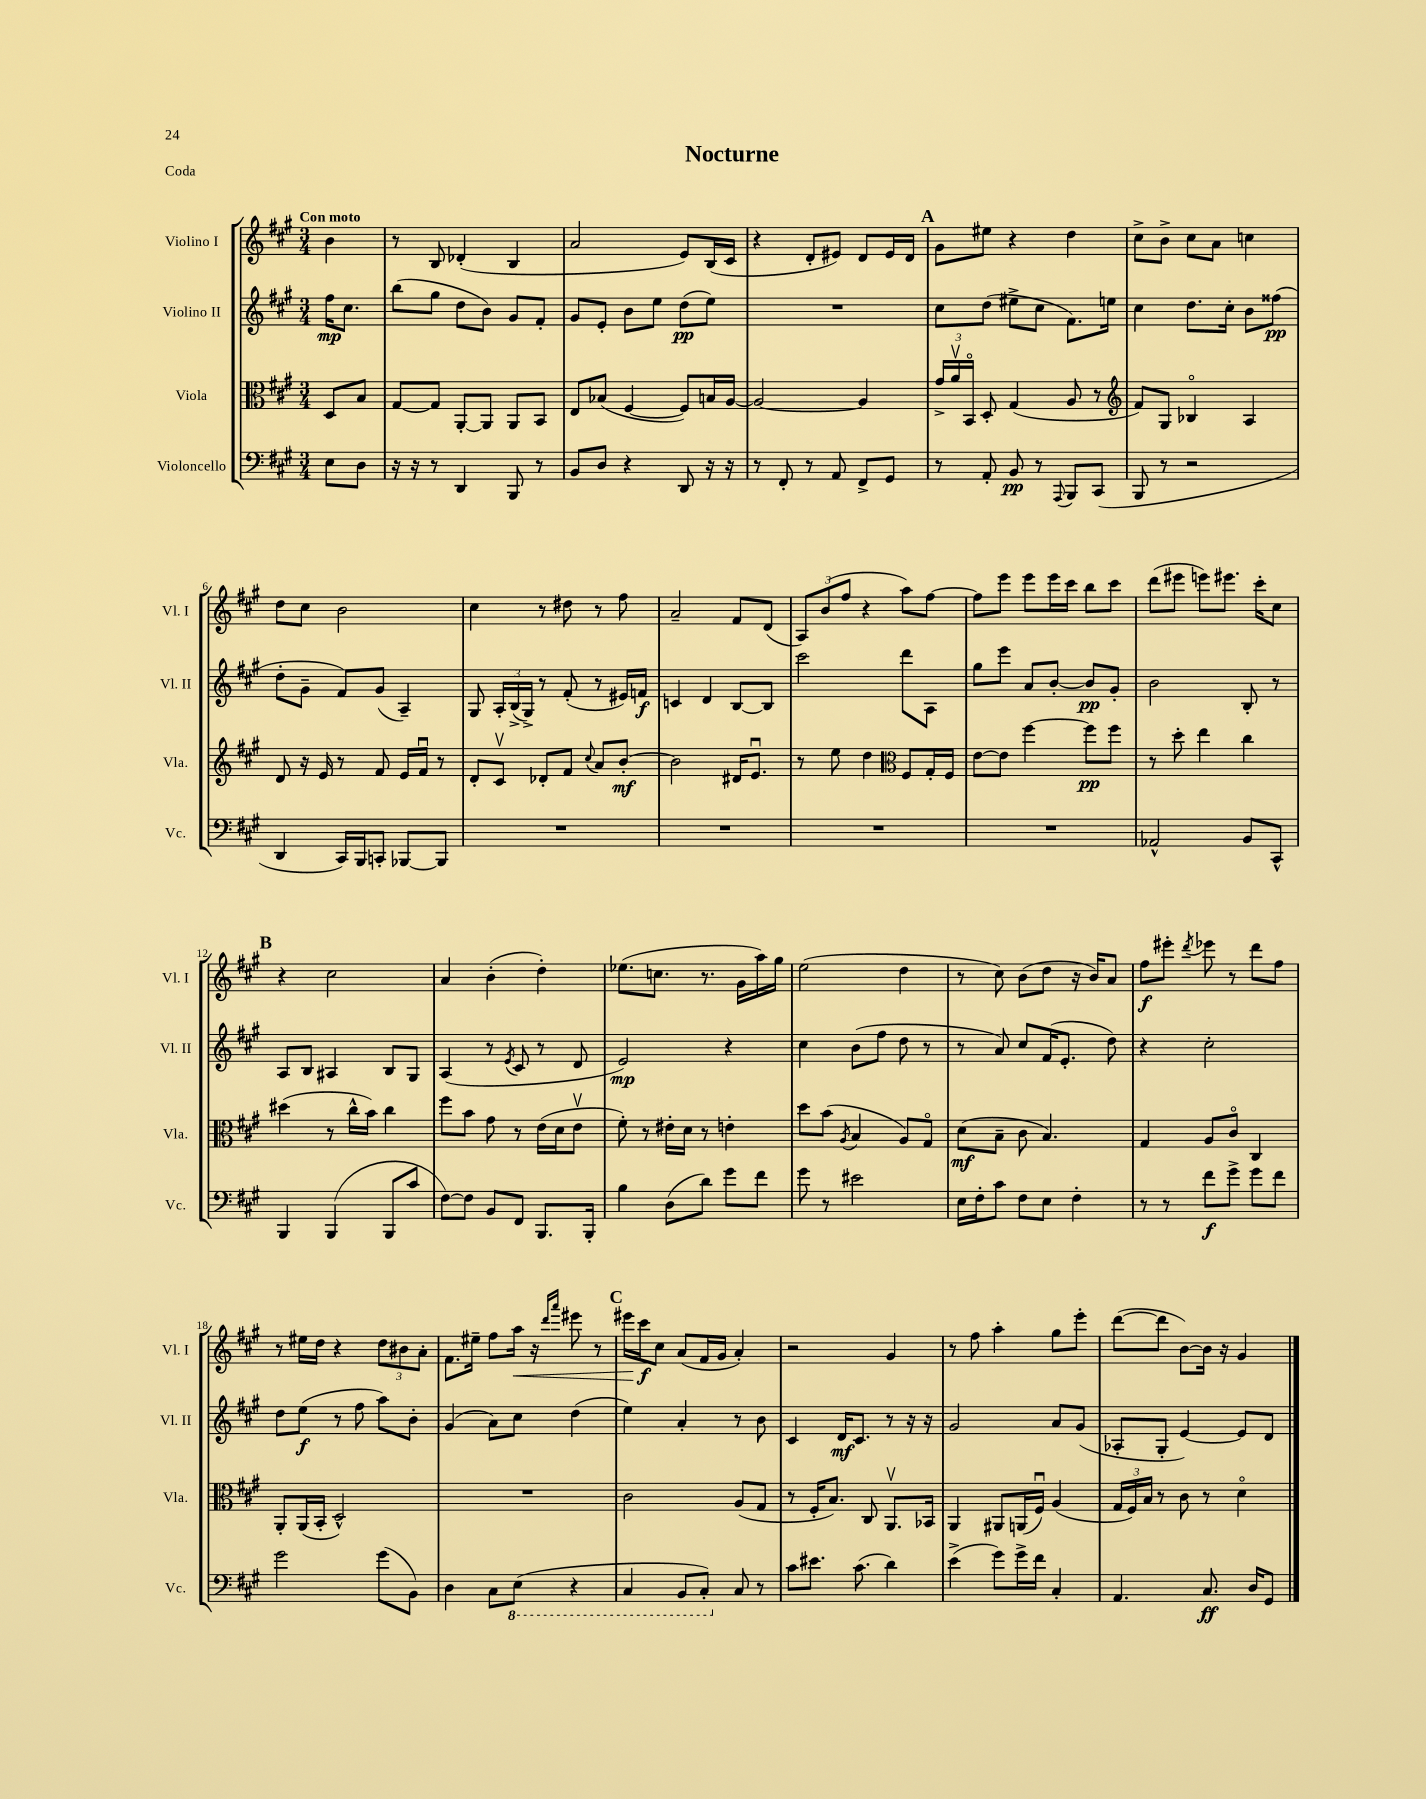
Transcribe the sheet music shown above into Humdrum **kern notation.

**kern	**dynam	**kern	**dynam	**kern	**dynam	**kern	**dynam
*part4	*part4	*part3	*part3	*part2	*part2	*part1	*part1
*staff4	*staff4	*staff3	*staff3	*staff2	*staff2	*staff1	*staff1
*I"Violoncello	*	*I"Viola	*	*I"Violino II	*	*I"Violino I	*
*I'Vc.	*	*I'Vla.	*	*I'Vl. II	*	*I'Vl. I	*
*clefF4	*	*clefC3	*	*clefG2	*	*clefG2	*
*k[f#c#g#]	*	*k[f#c#g#]	*	*k[f#c#g#]	*	*k[f#c#g#]	*
*M3/4	*	*M3/4	*	*M3/4	*	*M3/4	*
=	=	=	=	=	=	=	=
!	!	!	!	!	!	!LO:TX:a:B:t=Con moto	!
8E\L	.	8D/L	.	16ff#\KL	mp	4b\	.
.	.	.	.	8.cc#\J	.	.	.
8D\J	.	8B/J	.	.	.	.	.
=1	=1	=1	=1	=1	=1	=1	=1
16r	.	[8G#/L	.	(8bb\L	.	8r	.
16r	.	.	.	.	.	.	.
8r	.	8G#/J]	.	8gg#\J	.	8B/	.
4DD/	.	[8AA'/L	.	8dd\L	.	(4d-X'/	.
.	.	8AA/J]	.	8b\J)	.	.	.
8BBB/	.	8AA/L	.	8g#/L	.	4B/	.
8r	.	8BB/J	.	8f#'/J	.	.	.
=2	=2	=2	=2	=2	=2	=2	=2
8BB/L	.	8E/L	.	8g#/L	.	2a/	.
8D/J	.	(8B-X/J	.	8e'/J	.	.	.
4r	.	[4F#/	.	8b\L	.	.	.
.	.	.	.	8ee\J	.	.	.
8DD/	.	8F#/L])	.	(8dd\L	pp	8e/L)	.
16r	.	16Bn/L	.	8ee\J)	.	(16B/L	.
16r	.	[16A/JJ	.	.	.	16c#/JJ	.
=3	=3	=3	=3	=3	=3	=3	=3
8r	.	2A/_	.	2.r	.	4r	.
8FF#'/	.	.	.	.	.	.	.
8r	.	.	.	.	.	8d'/L	.
8AA/	.	.	.	.	.	8e#X/J)	.
8FF#^/L	.	4A/]	.	.	.	8d/L	.
8GG#/J	.	.	.	.	.	16e#/L	.
.	.	.	.	.	.	16d/JJ	.
!!LO:REH:place=s1:t=A
=4	=4	=4	=4	=4	=4	=4	=4
8r	.	24g#^/LL	.	8cc#\L	.	8g#\L	.
.	.	24av/	.	.	.	.	.
.	.	24BB/JJ	.	.	.	.	.
8AA'/	.	8D'/	.	(8dd\J	.	8ee#X\J	.
8BB/	pp	(4G#/	.	8ee#X^\L	.	4r	.
8r	.	.	.	8cc#\J	.	.	.
8qqAAA/	.	.	.	.	.	.	.
8BBB/L	.	8A/	.	8.f#\L)	.	4dd\	.
(8CC#/J	.	8r	.	.	.	.	.
.	.	.	.	16een\Jk	.	.	.
=5	=5	=5	=5	=5	=5	=5	=5
*	*	*clefG2	*	*	*	*	*
8BBB/	.	8f#/L)	.	4cc#\	.	8cc#^\L	.
8r	.	8G#/J	.	.	.	8b^\J	.
2r	.	4B-X/	.	8.dd\L	.	8cc#\L	.
.	.	.	.	.	.	8a\J	.
.	.	.	.	16cc#'\Jk	.	.	.
.	.	4A/	.	8b\L	.	4ccn\	.
.	.	.	.	(8ff##X\J	pp	.	.
!!LO:LB:g=z
=6	=6	=6	=6	=6	=6	=6	=6
4DD/	.	8d/	.	8dd'\L	.	8dd\L	.
.	.	16r	.	8g#~\J	.	8cc#\J	.
.	.	16e/	.	.	.	.	.
16CC#/LL)	.	8r	.	8f#/L)	.	2b\	.
16BBB/J	.	.	.	.	.	.	.
8CCn'/J	.	8f#/	.	(8g#/J	.	.	.
[8BBB-X/L	.	16e/LL	.	4A~/)	.	.	.
.	.	16f#u/JJ	.	.	.	.	.
8BBB-/J]	.	8r	.	.	.	.	.
=7	=7	=7	=7	=7	=7	=7	=7
2.r	.	8d'/L	.	8G#/	.	4cc#\	.
.	.	8c#v/J	.	24A'/LL	.	.	.
.	.	.	.	(24B^/	.	.	.
.	.	.	.	24G#^/JJ)	.	.	.
.	.	8d-X'/L	.	8r	.	8r	.
.	.	8f#/J	.	(8f#'/	.	8dd#X\	.
.	.	8qqcc#/	.	.	.	.	.
.	.	8a/L	.	8r	.	8r	.
.	.	[8b'/J	mf	16e#X/LL)	.	8ff#\	.
.	.	.	.	16fn/JJ	f	.	.
=8	=8	=8	=8	=8	=8	=8	=8
2.r	.	2b\]	.	4cn/	.	2a~/	.
.	.	.	.	4d/	.	.	.
.	.	16d#X/KL	.	[8B/L	.	8f#/L	.
.	.	8.eu/J	.	.	.	.	.
.	.	.	.	8B/J]	.	(8d/J	.
=9	=9	=9	=9	=9	=9	=9	=9
2.r	.	8r	.	2ccc#\	.	12A/L)	.
.	.	.	.	.	.	(12b/	.
.	.	8ee\	.	.	.	.	.
.	.	.	.	.	.	12ff#/J	.
.	.	4dd\	.	.	.	4r	.
*	*	*clefC3	*	*	*	*	*
.	.	8F#/L	.	8ddd\L	.	8aa\L)	.
.	.	16G#'/L	.	8A\J	.	[8ff#\J	.
.	.	16F#/JJ	.	.	.	.	.
=10	=10	=10	=10	=10	=10	=10	=10
2.r	.	[8e\L	.	8gg#\L	.	8ff#\L]	.
.	.	8e\J]	.	8eee\J	.	8eee\J	.
.	.	[4ff#\	.	8a/L	.	8eee\L	.
.	.	.	.	[8b'/J	.	16eee\L	.
.	.	.	.	.	.	16ccc#\JJ	.
.	.	8ff#\L]	pp	8b/L]	pp	8bb\L	.
.	.	8ff#\J	.	8g#'/J	.	8ccc#\J	.
=11	=11	=11	=11	=11	=11	=11	=11
2AA-X^^/	.	8r	.	2b\	.	(8ddd\L	.
.	.	8dd'\	.	.	.	8eee#X\J	.
.	.	4ee\	.	.	.	8eeen\L)	.
.	.	.	.	.	.	8.eee#X\J	.
8BB/L	.	4cc#\	.	8B'/	.	.	.
.	.	.	.	.	.	16ccc#'\KL	.
8CC#^^/J	.	.	.	8r	.	8cc#\J	.
!!LO:LB:g=z
!!LO:REH:place=s1:t=B
=12	=12	=12	=12	=12	=12	=12	=12
4BBB/	.	(4dd#X\	.	8A/L	.	4r	.
.	.	.	.	8B/J	.	.	.
(4BBB/	.	8r	.	4A#X/	.	2cc#\	.
.	.	16cc#^^\LL	.	.	.	.	.
.	.	16b\JJ)	.	.	.	.	.
8BBB/L	.	4cc#\	.	8B/L	.	.	.
8c#/J	.	.	.	8G#/J	.	.	.
=13	=13	=13	=13	=13	=13	=13	=13
[8F#\L)	.	8ff#\L	.	(4A/	.	4a/	.
8F#\J]	.	8b\J	.	.	.	.	.
8BB/L	.	8g#\	.	8r	.	(4b'\	.
.	.	.	.	8qe/	.	.	.
8FF#/J	.	8r	.	8c#/	.	.	.
8.BBB/L	.	(16e\LL	.	8r	.	4dd'\)	.
.	.	16d\J	.	.	.	.	.
.	.	8ev\J	.	8d/	.	.	.
16BBB'/Jk	.	.	.	.	.	.	.
=14	=14	=14	=14	=14	=14	=14	=14
4B\	.	8f#'\)	.	2e/)	mp	(8.ee-X\L	.
.	.	8r	.	.	.	.	.
.	.	.	.	.	.	8.ccn\J	.
(8D\L	.	16e#X'\LL	.	.	.	.	.
.	.	16d\JJ	.	.	.	.	.
8d\J)	.	8r	.	.	.	8.r	.
8g#\L	.	4en'\	.	4r	.	.	.
.	.	.	.	.	.	16g#\LL	.
8f#\J	.	.	.	.	.	16aa\)	.
.	.	.	.	.	.	16gg#\JJ	.
=15	=15	=15	=15	=15	=15	=15	=15
8g#\	.	8dd\L	.	4cc#\	.	(2ee\	.
8r	.	(8b\J	.	.	.	.	.
.	.	8qA/	.	.	.	.	.
2e#X\	.	4B/	.	(8b\L	.	.	.
.	.	.	.	8ff#\J	.	.	.
.	.	8A/L)	.	8dd\	.	4dd\	.
.	.	8G#/J	.	8r	.	.	.
=16	=16	=16	=16	=16	=16	=16	=16
16E\LL	.	(8d\L	mf	8r	.	8r	.
16F#'\J	.	.	.	.	.	.	.
8c#\J	.	8B~\J	.	8a/)	.	8cc#\)	.
8F#\L	.	8c#\	.	8cc#/L	.	(8b\L	.
8E\J	.	4.B/)	.	(16f#/K	.	8dd\J	.
.	.	.	.	8.e'/J	.	.	.
4F#'\	.	.	.	.	.	16r	.
.	.	.	.	.	.	16b/KL)	.
.	.	.	.	8dd\)	.	8a/J	.
=17	=17	=17	=17	=17	=17	=17	=17
8r	.	4G#/	.	4r	.	8ff#\L	f
8r	.	.	.	.	.	8eee#X'\J	.
.	.	.	.	.	.	8qddd/	.
8f#\L	f	8A/L	.	2cc#'\	.	8eee-X\	.
8g#^\J	.	8c#/J	.	.	.	8r	.
8g#\L	.	4C#/	.	.	.	8ddd\L	.
8f#\J	.	.	.	.	.	8ff#\J	.
!!LO:LB:g=z
=18	=18	=18	=18	=18	=18	=18	=18
2g#\	.	8AA'/L	.	8dd\L	.	8r	.
.	.	(16AA/L	.	(8ee\J	f	16ee#X\LL	.
.	.	16BB'/JJ	.	.	.	16dd\JJ	.
.	.	2D^^/)	.	8r	.	4r	.
.	.	.	.	8ff#\	.	.	.
(8g#\L	.	.	.	8aa\L)	.	12dd\L	.
.	.	.	.	.	.	12b#X\	.
8BB\J)	.	.	.	8b'\J	.	.	.
.	.	.	.	.	.	12a'\J	.
=19	=19	=19	=19	=19	=19	=19	=19
4D\	.	2.r	.	(4g#/	.	8.f#\L	.
.	.	.	.	.	.	16ee#X~\Jk	.
8C#\L	.	.	.	8a\L)	.	8ff#\L	.
*8ba	*	*	*	*	*	*	*
!	!	!	!	!	!	!	!LO:HP:b
(8EE\J	.	.	.	8cc#\J	.	16aa\Jk	<
.	.	.	.	.	.	16r	.
.	.	.	.	.	.	16qqddd/LL	.
.	.	.	.	.	.	16qqaaa/JJ	.
4r	.	.	.	(4dd\	.	8eee#X\	.
.	.	.	.	.	.	8r	.
!!LO:REH:place=s1:t=C
=20	=20	=20	=20	=20	=20	=20	=20
4CC#/	.	2c#\	.	4ee\)	.	16eee#X\LL	.
.	.	.	.	.	.	16ccc#\J	f
.	.	.	.	.	.	8cc#\J	[
8BBB/L	.	.	.	4a'/	.	(8a/L	.
8CC#'/J)	.	.	.	.	.	16f#/L	.
.	.	.	.	.	.	16g#/JJ	.
*X8ba	*	*	*	*	*	*	*
8C#/	.	(8A/L	.	8r	.	4a'/)	.
8r	.	8G#/J	.	8b\	.	.	.
=21	=21	=21	=21	=21	=21	=21	=21
8c#\L	.	8r	.	4c#/	.	2r	.
8.e#X\J	.	16F#'/KL	.	.	.	.	.
.	.	8.B/J)	.	.	.	.	.
.	.	.	.	16d/KL	mf	.	.
(8.c#\	.	.	.	8.c#/J	.	.	.
.	.	8C#/	.	.	.	.	.
4d\)	.	8.AAv/L	.	8r	.	4g#/	.
.	.	.	.	16r	.	.	.
.	.	16BB-X/Jk	.	16r	.	.	.
=22	=22	=22	=22	=22	=22	=22	=22
(4e^\	.	4AA/	.	2g#/	.	8r	.
.	.	.	.	.	.	8ff#\	.
8g#\L)	.	8AA#X/L	.	.	.	4aa'\	.
16g#^\L	.	(16AAn/L	.	.	.	.	.
16f#\JJ	.	16F#u/JJ)	.	.	.	.	.
4C#'/	.	(4A/	.	8a/L	.	8gg#\L	.
.	.	.	.	(8g#/J	.	8eee'\J	.
=23	=23	=23	=23	=23	=23	=23	=23
4.AA/	.	24G#/LL	.	8A-X'/L	.	([8ddd\L	.
.	.	24F#/)	.	.	.	.	.
.	.	24B/JJ	.	.	.	.	.
.	.	8r	.	8G#'/J	.	8ddd\J]	.
.	.	8c#\	.	[4e/)	.	[8b\L)	.
8.C#/	ff	8r	.	.	.	16b\Jk]	.
.	.	.	.	.	.	16r	.
.	.	4d\	.	8e/L]	.	4g#/	.
16D/KL	.	.	.	.	.	.	.
8GG#/J	.	.	.	8d/J	.	.	.
==	==	==	==	==	==	==	==
*-	*-	*-	*-	*-	*-	*-	*-
